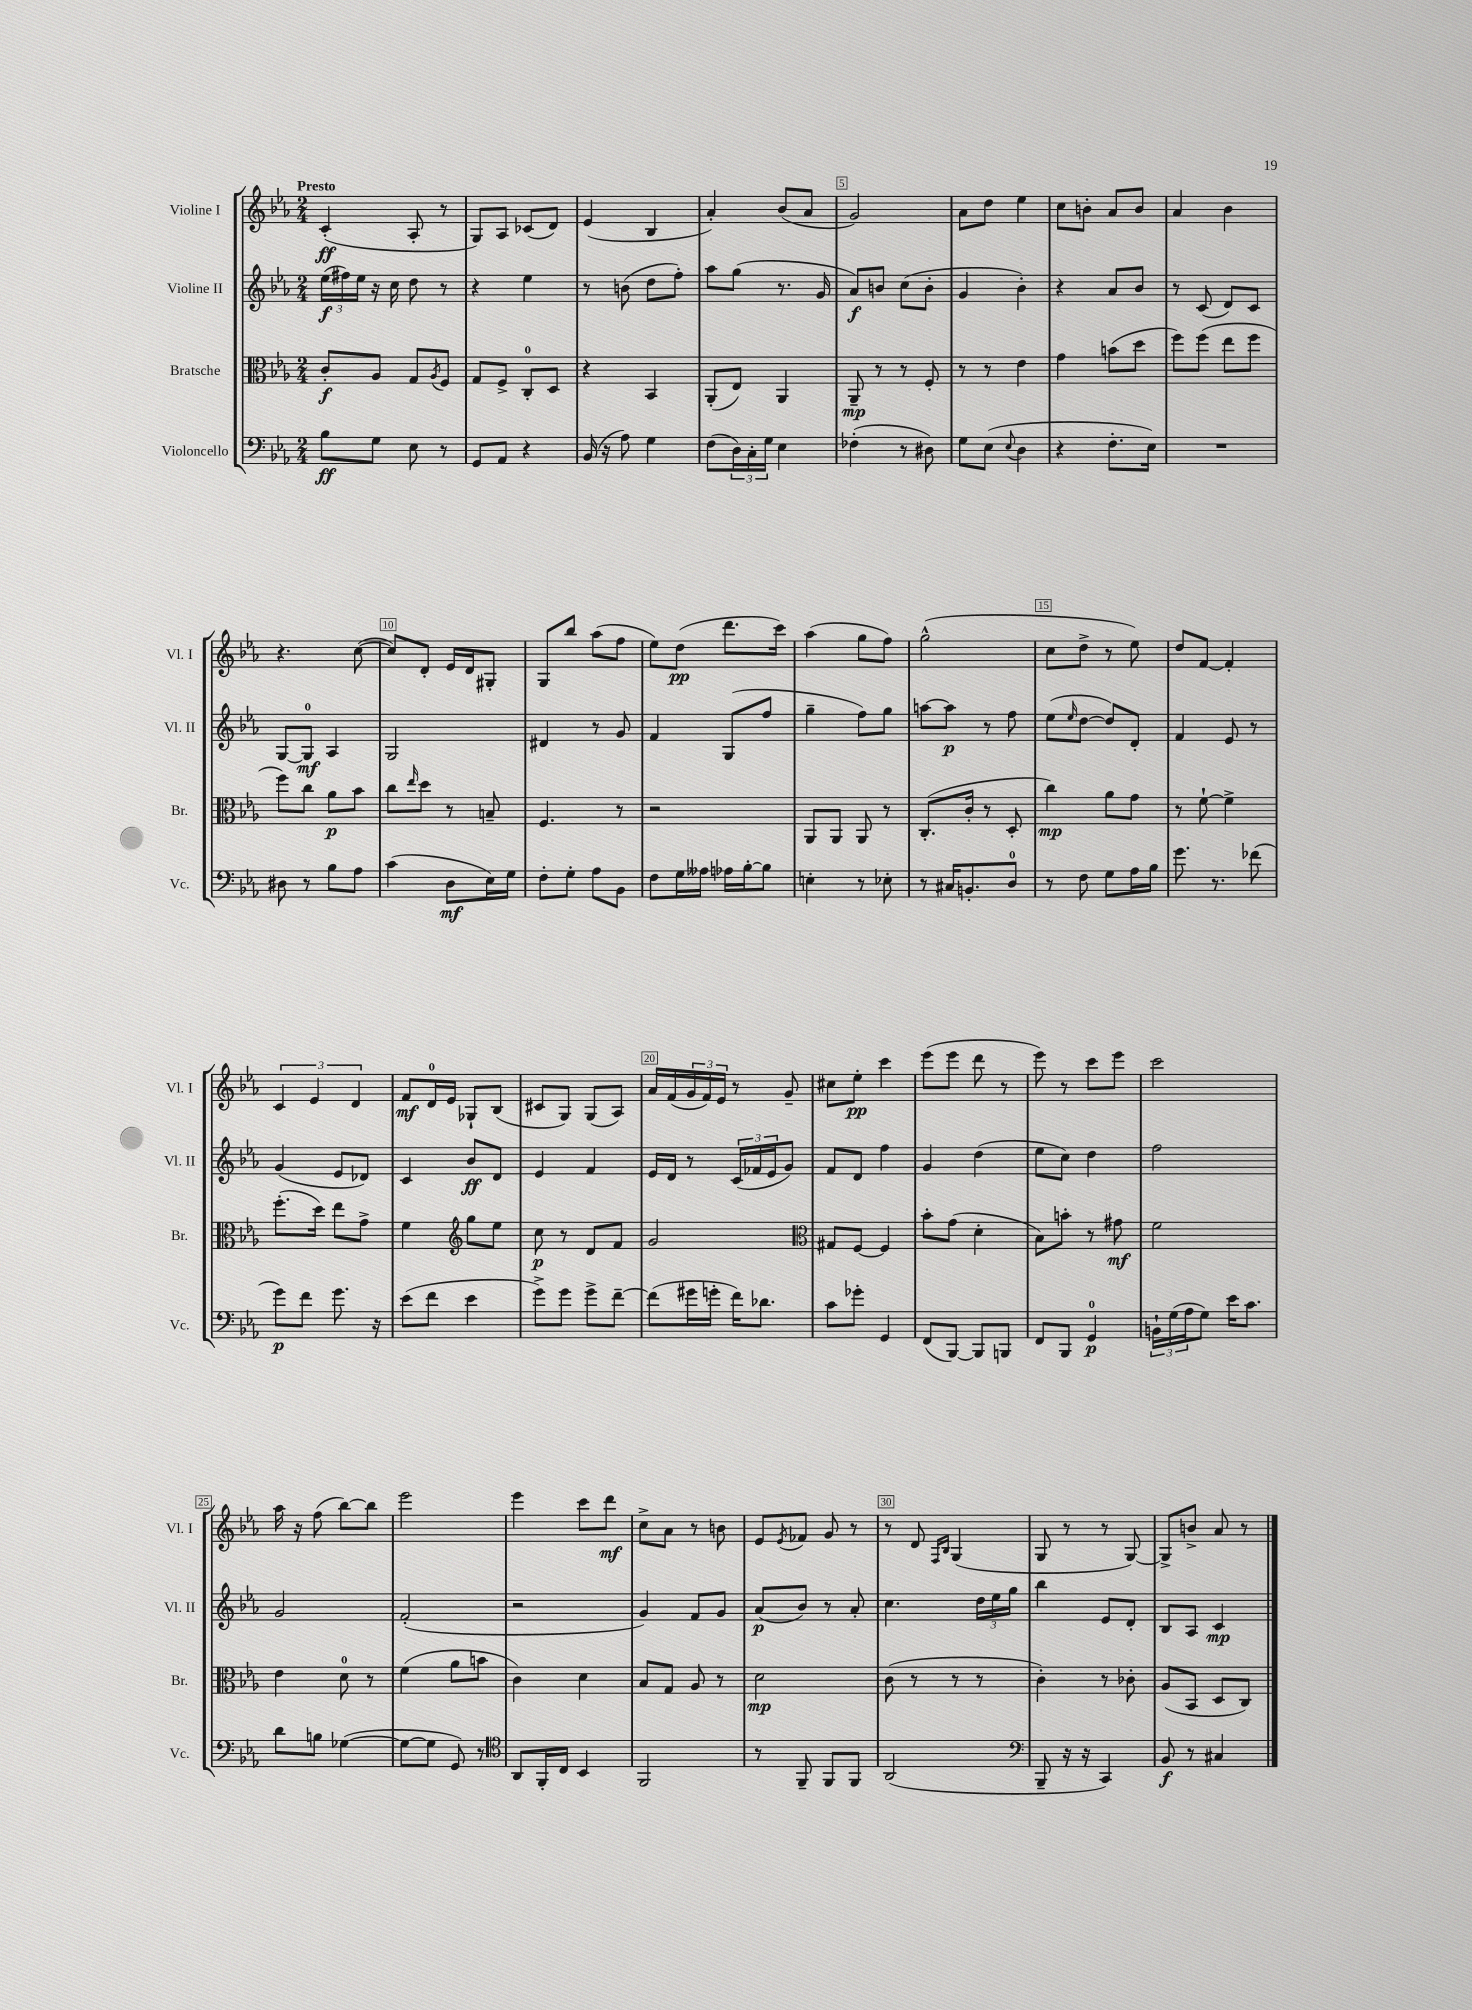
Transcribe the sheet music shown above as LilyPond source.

<<
\new StaffGroup <<
\new Staff = "s0" \with { instrumentName = "Violine I" shortInstrumentName = "Vl. I" } {
    \clef treble \key ees \major \numericTimeSignature \time 2/4 \tempo "Presto"
    c'4-.\ff( aes8-. r8 |
    g8) aes8 ces'8( d'8) |
    ees'4( bes4 |
    aes'4-.) bes'8( aes'8 |
    g'2) |
    aes'8 d''8 ees''4 |
    c''8 b'8-. aes'8 b'8 |
    aes'4 bes'4 |
    r4. c''8~( |
    c''8) d'8-. ees'16 d'16 gis8-. |
    g8 bes''8 aes''8( f''8 |
    ees''8) d''8\pp( d'''8. c'''16) |
    aes''4( g''8 f''8) |
    g''2-^( |
    c''8 d''8-> r8 ees''8) |
    d''8 f'8~ f'4-. |
    \tuplet 3/2 { c'4 ees'4 d'4 } |
    f'8\mf d'16-0 ees'16 ges8-! bes8( |
    cis'8 g8) g8( aes8) |
    aes'16 f'16( \tuplet 3/2 { g'16 f'16) ees'16 } r8 g'8-- |
    cis''8 ees''8-.\pp c'''4 |
    ees'''8( ees'''8 d'''8 r8 |
    ees'''8) r8 c'''8 ees'''8 |
    c'''2 |
    aes''16 r16 f''8( bes''8~) bes''8 |
    ees'''2 |
    ees'''4 c'''8 d'''8\mf |
    c''8-> aes'8 r8 b'8 |
    ees'8 \acciaccatura { ees'8 } fes'8 g'8 r8 |
    r8 d'8 \grace { f16 bes16 } g4( |
    g8 r8 r8 g8~) |
    g8-> b'8-> aes'8 r8 \bar "|." |
}
\new Staff = "s1" \with { instrumentName = "Violine II" shortInstrumentName = "Vl. II" } {
    \clef treble \key ees \major \numericTimeSignature \time 2/4
    \tuplet 3/2 { ees''16\f( fis''16) ees''16 } r16 c''16 d''8 r8 |
    r4 ees''4 |
    r8 b'8( d''8 f''8-.) |
    aes''8 g''8( r8. g'16 |
    aes'8\f) b'8 c''8( b'8-. |
    g'4 bes'4-.) |
    r4 aes'8 bes'8 |
    r8 c'8( d'8) c'8 |
    g8~ g8-0\mf aes4 |
    g2 |
    dis'4 r8 g'8 |
    f'4 g8( f''8 |
    g''4-- f''8) g''8 |
    a''8~ a''8\p r8 f''8 |
    ees''8( \grace { ees''16 } d''8~ d''8) d'8-. |
    f'4 ees'8 r8 |
    g'4( ees'8 des'8) |
    c'4 bes'8\ff d'8 |
    ees'4 f'4 |
    ees'16 d'16 r8 \tuplet 3/2 { c'16( fes'16 ees'16 } g'8) |
    f'8 d'8 f''4 |
    g'4 d''4( |
    ees''8 c''8) d''4 |
    f''2 |
    g'2 |
    f'2-.( |
    r2 |
    g'4) f'8 g'8 |
    aes'8\p( bes'8) r8 aes'8-. |
    c''4. \tuplet 3/2 { d''16 ees''16 g''16 } |
    bes''4 ees'8 d'8-. |
    bes8 aes8 c'4\mp \bar "|." |
}
\new Staff = "s2" \with { instrumentName = "Bratsche" shortInstrumentName = "Br." } {
    \clef alto \key ees \major \numericTimeSignature \time 2/4
    c'8-.\f aes8 g8 \acciaccatura { aes8 } f8 |
    g8 f8-> c8-0-. d8 |
    r4 bes,4 |
    aes,8-.( ees8) aes,4 |
    aes,8--\mp r8 r8 f8-. |
    r8 r8 ees'4 |
    g'4 b'8( d''8 |
    f''8) f''8( ees''8 f''8 |
    f''8) c''8 aes'8\p bes'8 |
    c''8 \grace { ees''16 } d''8 r8 b8-- |
    f4. r8 |
    r2 |
    aes,8 aes,8 aes,8 r8 |
    c8.-.( c'16-. r8 d8-. |
    c''4\mp) aes'8 g'8 |
    r8 f'8~-! f'4-> |
    f''8.-.( d''16) ees''8 g'8-> |
    f'4 \clef treble g''8 ees''8 |
    c''8\p r8 d'8 f'8 |
    g'2 |
    \clef alto gis8 f8~ f4 |
    bes'8-. g'8( d'4-. |
    bes8) b'8-. r8 gis'8\mf |
    f'2 |
    ees'4 d'8-0 r8 |
    f'4( aes'8 b'8 |
    c'4) d'4 |
    bes8 g8 aes8 r8 |
    d'2\mp |
    c'8( r8 r8 r8 |
    c'4-.) r8 ces'8-. |
    aes8( bes,8 d8 c8) \bar "|." |
}
\new Staff = "s3" \with { instrumentName = "Violoncello" shortInstrumentName = "Vc." } {
    \clef bass \key ees \major \numericTimeSignature \time 2/4
    bes8\ff g8 ees8 r8 |
    g,8 aes,8 r4 |
    bes,16( r16 aes8) g4 |
    f8( \tuplet 3/2 { d16) c16-. g16 } ees4 |
    fes4-.( r8 dis8) |
    g8 ees8( \appoggiatura { ees8 } d4 |
    r4 f8.-. ees16) |
    R2 |
    dis8 r8 bes8 aes8 |
    c'4( d8\mf ees16) g16 |
    f8-. g8-. aes8 bes,8 |
    f8 g16 aeses16 aes16 bes16~-. bes8 |
    e4-. r8 ees8-. |
    r8 cis16 b,8.-. d8-0 |
    r8 f8 g8 aes16 bes16 |
    g'8. r8. fes'8( |
    g'8\p) f'8 g'8. r16 |
    ees'8( f'8 ees'4 |
    g'8->) g'8 g'8-> f'8~-- |
    f'8( gis'16 g'16-. f'16) des'8. |
    c'8 ges'8-. g,4 |
    f,8( bes,,8~) bes,,8 b,,8 |
    f,8 bes,,8 g,4-0\p |
    \tuplet 3/2 { b,16-! g16( aes16 } g8) ees'16 c'8. |
    d'8 b8 ges4~( |
    ges8~ ges8 g,8) r8 |
    \clef tenor aes,8 f,16-. c16 bes,4 |
    f,2 |
    r8 f,8-- f,8 f,8 |
    aes,2( |
    \clef bass bes,,8-- r16 r16 c,4) |
    bes,8\f r8 cis4 \bar "|." |
}
>>
>>
\layout { \context { \Score \override BarNumber.break-visibility = ##(#f #t #t) barNumberVisibility = #(every-nth-bar-number-visible 5) \override BarNumber.stencil = #(make-stencil-boxer 0.1 0.3 ly:text-interface::print) } }
